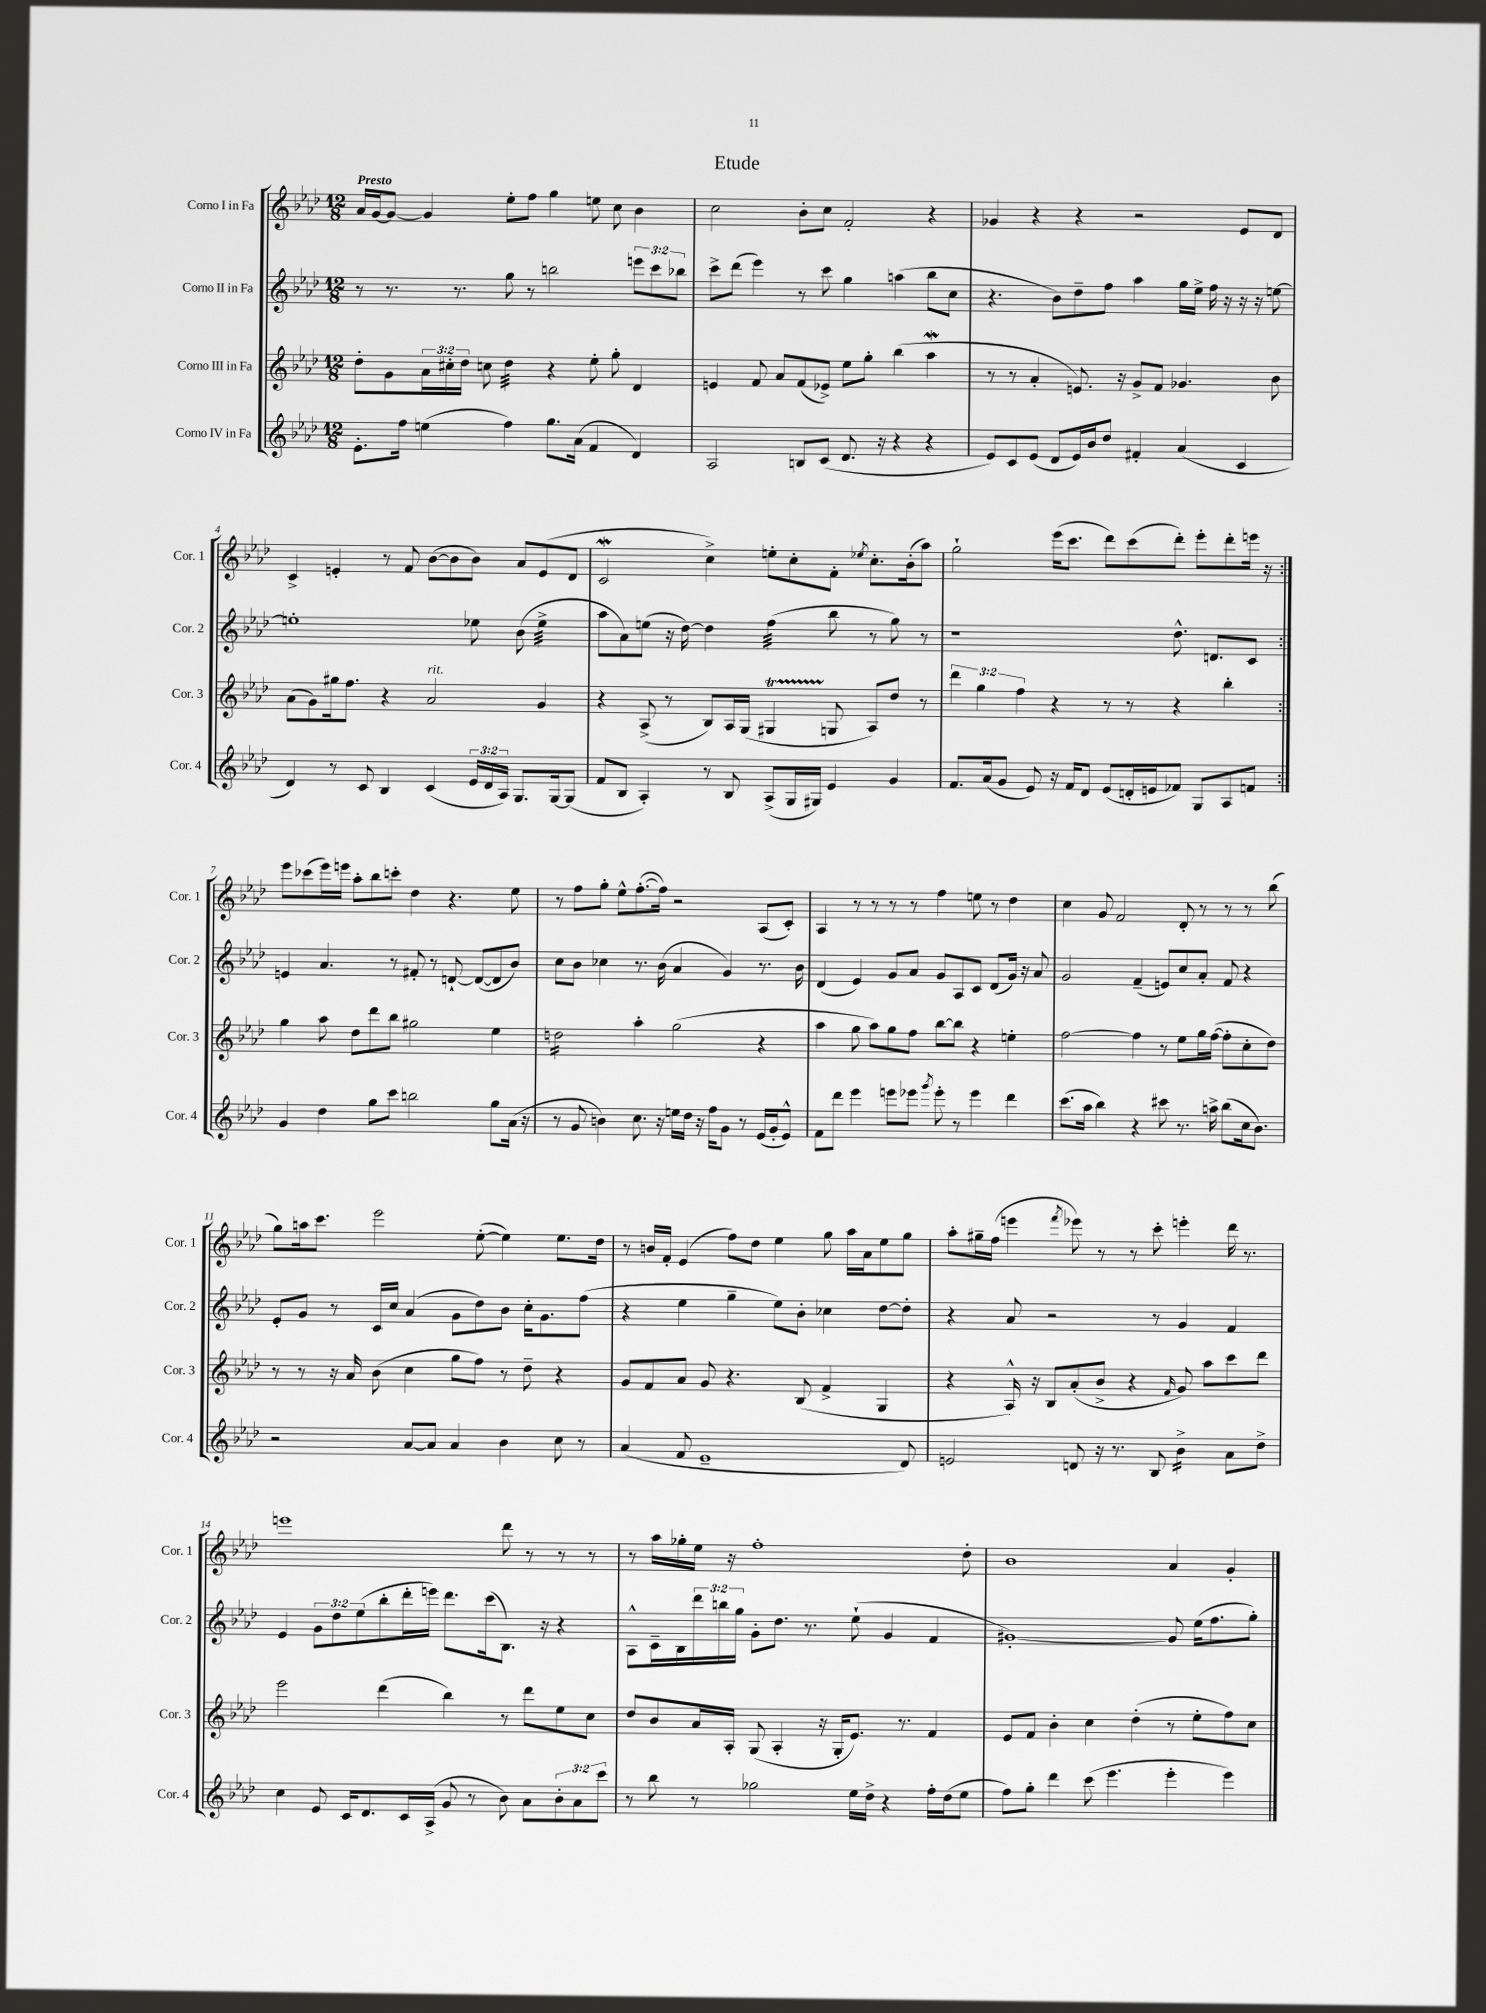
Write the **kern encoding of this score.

**kern	**kern	**kern	**kern
*staff4	*staff3	*staff2	*staff1
*clefG2	*clefG2	*clefG2	*clefG2
*k[b-e-a-d-]	*k[b-e-a-d-]	*k[b-e-a-d-]	*k[b-e-a-d-]
*M12/8	*M12/8	*M12/8	*M12/8
8.e-'	8dd-'	8r	16a-
.	.	.	[16g
.	8g	8.r	8g_
16ff	.	.	.
(4ee	24a-	.	4g]
.	24cc#'	.	.
.	.	8.r	.
.	24dd-	.	.
.	8cc	.	.
4ff)	4dd-	8gg	8ee-'
.	.	8r	8ff
8.gg	4r	2bb	4gg
(16a-	.	.	.
4f	8ee-'	.	8ee
.	8gg'	.	8cc
4d-)	4d-	12eee	4b-
.	.	12ccc	.
.	.	12bb-	.
=	=	=	=
2A-	4e	8ccc^	2cc
.	.	(8ddd-	.
.	8f	4eee-)	.
.	8a-	.	.
8B	(8f	8r	8b-'
(8c	8e-^)	8ccc	8cc
8.d-	8ee-	4gg	2f'
.	8gg'	.	.
16r	.	.	.
4r	(4bb-	(4aa	.
4r	4aa-	8bb-	4r
.	.	8cc	.
=	=	=	=
8e-)	8r	4.r	4g-
8c	8r	.	.
(8e-	4a-'	.	4r
8d-	.	8b-)	.
16e-)	8.e)	8dd-~	4r
16b-	.	.	.
8dd-	.	8ff	.
.	16r	.	.
4f#'	8g^	4aa-	2r
.	8f	.	.
(4a-	4.g-	16gg	.
.	.	16ee-^	.
.	.	16ff	.
.	.	16r	.
4c	.	16r	8e-
.	.	16r	.
.	8b-	[8ee	8d-
=	=	=	=
4d-)	(8a-	1ee']	4c^
.	8g)	.	.
8r	16gg#	.	4e'
.	8.ff	.	.
8c	.	.	.
4B-	4r	.	8r
.	.	.	8f
(4c	2a-	.	([8b-
.	.	.	8b-]
24e-	.	8ee-	8b-)
24d-	.	.	.
24A-)	.	.	.
8.G	.	(8b-	8a-
.	4g	4ee-^	(8e
[16G	.	.	.
(8G]	.	.	8d-
=	=	=	=
8f	4r	8aa-	2c
8B-	.	8a-)	.
4A-')	(8A-^	(8ee	.
.	8r	16r	.
.	.	[16dd-)	.
8r	8B-)	4dd-]	4cc^)
8B-	16A-	.	.
.	(16G	.	.
(8A-^	4G#	(4ff	8ee'
16G	.	.	8cc'
16G#)	.	.	.
4e-	8G	8bb-	8f'
.	.	.	8qee-
.	8A-)	8r	8.cc'
4g	8dd-	8gg)	.
.	.	.	(16b-'
.	8r	8r	8aa-)
=	=	=	=
8.f	6ddd-	1r	2gg`
.	6gg	.	.
(16a-	.	.	.
8g	.	.	.
.	6ff	.	.
8e-)	.	.	.
16r	4r	.	(16eee-
16f	.	.	8.ccc
8d-	.	.	.
(8e-	8r	.	8ddd-)
16d'	8r	.	(8ccc
16e	.	.	.
8f-)	4r	8.dd-^^	8ddd-')
8G	.	.	8eee-'
.	.	8.d	.
8A-	4bb-'	.	8ddd-'
8f	.	8c	16eee
.	.	.	16r
=:|!	=:|!	=:|!	=:|!
4g	4gg	4e	8eee-
.	.	.	(8ccc-
4dd-	8aa-	4.a-	16eee-)
.	.	.	16eee
.	8dd-	.	8aa-'
8gg	8ddd-	.	8bb-
8ccc	8bb-	8r	8ccc'
2bb	2gg#	8f#'	4dd-
.	.	8r	.
.	.	[8d`	4.r
.	.	(8d_	.
8gg	4ee-	8d]	.
(16a-	.	8b-)	8ee-
16r	.	.	.
=	=	=	=
8r	2dd	8cc	8r
8g	.	8b-	8ff
4b)	.	4cc-	8gg'
.	.	.	8ee-^^
8.cc	4aa-'	8.r	([8.ff'
16r	.	(16b-	16ff])
16ee	(2gg	4a-	2r
16dd-	.	.	.
16r	.	.	.
16ff	.	.	.
8g	.	4g)	.
8r	.	.	.
(16e-	4r	8.r	(8A-
16g'	.	.	.
8e-^^)	.	.	8c')
.	.	16b-	.
=	=	=	=
8f	4aa-	(4d-	4A-
8ddd-	.	.	.
4eee-	8gg	4e-)	8r
.	8aa-)	.	8r
8eee	8gg	8g	8r
8eee-	8ff	8a-	8r
8qggg	.	.	.
8eee-'	[8bb-	8g	4ff
8r	8bb-]	8A-	.
4eee-	4r	8c	8ee
.	.	(8d-	8r
4ddd-	4ee'	16g)	4dd-
.	.	16r	.
.	.	8a-	.
=	=	=	=
(8.ccc	[2ff	2g	4cc
16aa-	.	.	.
4bb-)	.	.	8g
.	.	.	2f
4r	4ff]	(4f~	.
8ccc#	8r	8e)	.
8.r	8ee-	8cc	8d-'
.	16gg	8a-'	8r
16aa^	([16ff	.	.
(8bb-	8ff']	8f	8r
16cc	8cc'	4r	8r
8.b-)	.	.	.
.	8dd-)	.	(8bb-
=	=	=	=
2r	8r	8e-'	8gg)
.	8r	8g	16aa
.	.	.	8.ccc
.	16r	8r	.
.	16a-	.	.
.	(8b-	16c	2eee-
.	.	16cc	.
[8a-	4cc	(4a-	.
8a-]	.	.	.
4a-	8gg	8g	.
.	8ff)	8dd-)	([8ee-'
4b-	8r	8b-	4ee-])
.	8dd-~	16cc'	.
.	.	8.g	.
8cc	4r	.	8.ee-
8r	.	(8ff	.
.	.	.	16dd-
=	=	=	=
(4a-	8g	4r	8r
.	8f	.	16b
.	.	.	16f'
8f	8a-	4ee-	(4e-
1e-~	8g	.	.
.	4.r	4gg~	8ff)
.	.	.	8dd-
.	.	8ee-)	4ee-
.	(8B-	8b-'	.
.	4f^	4cc-	8gg
.	.	.	16aa-
.	.	.	16a-
.	4G	[8dd-	8ee-
8d-)	.	8dd-']	8gg
=	=	=	=
2e	4r	4r	8aa-'
.	.	.	16gg#~
.	.	.	(16ff
.	16A-^^)	8a-	4eee
.	16r	.	.
.	8B-	2r	.
.	.	.	8qfff
8d	(8a-'	.	8eee-)
16r	8b-^	.	8r
8.r	.	.	.
.	4r	.	8r
8B-	.	8r	8ccc'
.	16qqf	.	.
4b-^	8g)	4g	4eee'
.	8aa-	.	.
8a-	8ccc	4f	16ddd-
.	.	.	8.r
8dd-^	8ddd-	.	.
=	=	=	=
4cc	2eee-	4e-	1eee
8e-	.	12g	.
.	.	12dd-	.
16c	.	.	.
.	.	(12ee-	.
8.d-	.	.	.
.	(4ddd-	8bb-'	.
16c	.	16ddd-'	.
(16A-^	.	16eee)	.
8g	4bb-)	8.ddd-	.
8r	.	.	.
.	.	(16ccc	.
8b-)	8r	8.B-)	8ddd-
8a-	8ddd-	.	8r
.	.	16r	.
12b-'	8ee-	4r	8r
12a-	.	.	.
.	8cc	.	8r
12ccc	.	.	.
=	=	=	=
8r	8dd-	8A-^^	8r
8bb-	8b-	16c~	16aa-
.	.	16B-	16gg-'
8r	16a-	24ddd-	16ee-
.	.	24bb	.
.	16A-'	.	16r
.	.	24gg	.
2gg-	(8G	8g'	1ff'
.	4A-'	8.dd-	.
.	.	8.r	.
.	16r	.	.
.	16G'	.	.
16ee-	8.e-)	(8ee-`	.
16dd-^	.	.	.
4r	.	4g	.
.	8.r	.	.
16ff'	4f	4f	.
(16dd-	.	.	.
8ee-	.	.	8dd-'
=	=	=	=
8ff)	8e-	[1g#')	1b-
8gg'	8f	.	.
4ddd-	4b-'	.	.
(8ccc	4cc	.	.
4.eee-	.	.	.
.	(4dd-'	.	.
4eee-'	8r	8g#]	4a-
.	8ee-'	(16ee-	.
.	.	8.ff	.
4eee-)	8ff)	.	4g'
.	8cc	8gg')	.
==	==	==	==
*-	*-	*-	*-
